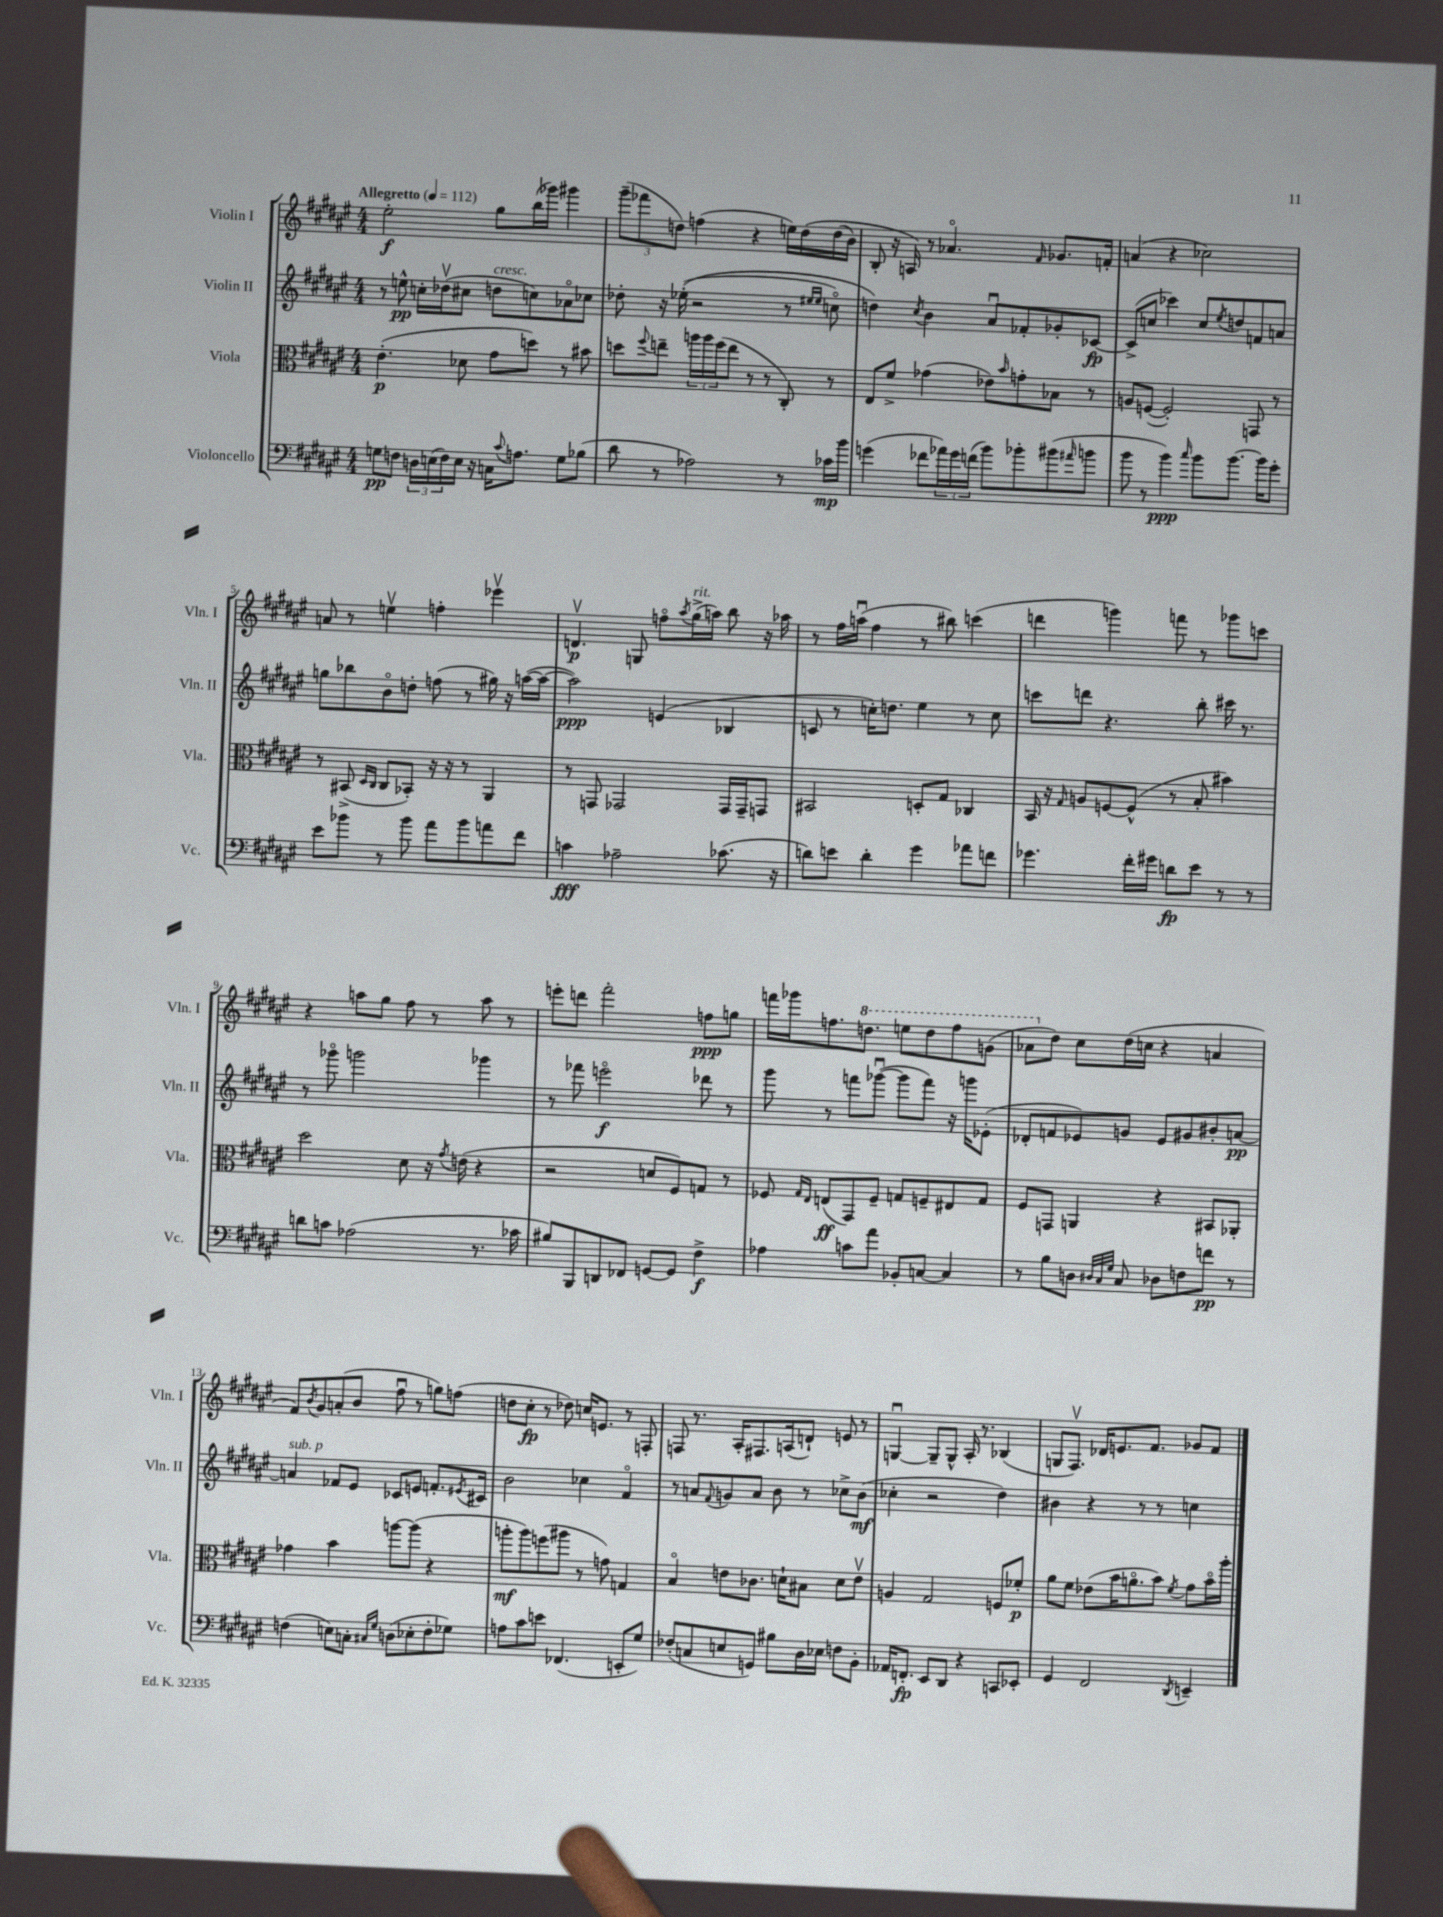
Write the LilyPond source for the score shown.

<<
\new StaffGroup <<
\new Staff = "s0" \with { instrumentName = "Violin I" shortInstrumentName = "Vln. I" } {
    \clef treble \key fis \major \numericTimeSignature \time 4/4 \tempo "Allegretto" 4 = 112
    eis''2-.\f gis''8 b''16( ges'''16) gis'''4 |
    \tuplet 3/2 { gis'''8--( fes'''8 d''8) } f''4( r4 e''16) d''16\( d''16( b'16) |
    b8-. r16 a16\) r8 aes'4.\flageolet \grace { fis'16 } ges'8. f'16-. |
    a'4( r4 ces''2) |
    a'8 r8 e''4\upbow f''4-. ees'''4\upbow |
    d'4.\upbow\p g8 f''8\flageolet \acciaccatura { ais''8 } gis''16->^\markup { \italic "rit." }( a''16) b''8 r16 aes''16 |
    r8 fis''16 a''16\downbow( fis''4 r8 bis''8) c'''4( |
    d'''4 g'''4) f'''8 r8 ges'''8 c'''8 |
    r4 a''8 gis''8 fis''8 r8 a''8 r8 |
    e'''8-. d'''8 fis'''2-. f''8\ppp g''8 |
    f'''16 ges'''16 f''8. \ottava #1 d'''8. e'''8 d'''8 f'''8 g''8( |
    aes''8 \ottava #0 dis''8) cis''8 dis''16( c''16 r4 a'4 |
    fis'8) \acciaccatura { b'8 } gis'8 a'8-.( b'8 fis''8\downbow r8 g''8) f''8( |
    d''8 cis''8-.\fp r8 des''8) c''16 e'8. r8 f8-. |
    f8 r8. ais16-. fis8. a16( d'8-!) e'8 r8 |
    g4~\downbow g8-- g8-^ ais16-. r8. bes4( |
    g8 fis8.\upbow) des'16 e'8. fis'8. ges'8 fis'8 \bar "|." |
}
\new Staff = "s1" \with { instrumentName = "Violin II" shortInstrumentName = "Vln. II" } {
    \clef treble \key fis \major \numericTimeSignature \time 4/4
    r8 e''8-^\pp c''16-. des''16\upbow( cis''8 d''8^\markup { \italic "cresc." } c''8) aes'8\flageolet ces''8 |
    des''8-. r16 ees''16-.(\( r2 r8 \grace { eis''16 eis''16 } c''8\flageolet) |
    d''4\) \acciaccatura { cis''8 } b'4 ais'8\downbow fes'8-. ges'8-. ces'8~\fp |
    ces'8->( c''8 ces'''4) c''8 \acciaccatura { eis''8 } d''8 f'8 a'8 |
    g''8 bes''8 b'8\flageolet d''8-. f''8( r8 gis''16) r16 a''16~( a''16~ |
    a''2\ppp) e'4( bes4 |
    c'8 r8 c''16-.) d''8. eis''4 r8 c''8 |
    c'''8 d'''8 r4. b''8-. cis'''16 r8. |
    r8 ges'''8\flageolet g'''2 ges'''4 |
    r8 fes'''8 e'''2\flageolet\f des'''8 r8 |
    gis'''8 r8 f'''8 ges'''8~\downbow( ges'''8 f'''8) r16 g'''16 ees'8-.( |
    des'8-. f'8 ees'8) g'8 ees'8 gis'8 bis'8-. a'8~\pp |
    a'4^\markup { \italic "sub. p" } fes'8 eis'8 ces'8 e'8 f'8.-. \acciaccatura { eis'8 } cis'16 |
    b'2 ces''4 fis'4\flageolet |
    r8 a'8 \appoggiatura { fis'8 } g'8 a'8 b'8 r8 ces''8-> b'8\mf( |
    ces''4-. r2 dis''4) |
    bis'4 r4 r8 r8 c''4 \bar "|." |
}
\new Staff = "s2" \with { instrumentName = "Viola" shortInstrumentName = "Vla." } {
    \clef alto \key fis \major \numericTimeSignature \time 4/4
    eis'4.-.\p( des'8 gis'8 d''8) r8 bis'8 |
    d''8 \appoggiatura { fis''8 } e''8-- \tuplet 3/2 { a''16 a''16 fis''16( } e''8 r8 r8 cis8-.) r8 |
    eis8 fis'8-> ges'4( ees'8) \grace { b'16 } g'8-. bes8 r8 |
    a8 f8~( f2-.) g,8 r8 |
    r8 bis,8->( \grace { dis16 cis16 } cis8 bes,8-.) r16 r16 r8 ais,4 |
    r8 g,8 ges,2 ges,16 ges,16-- g,8 |
    bis,2 d8-. gis8 ces4 |
    b,16 r16 \grace { gis16 } a8 f8~ f8-^( r8 b8-. bis'4) |
    dis''2 dis'8 r16 \acciaccatura { gis'8 } e'16( r4 |
    r2 d'8 fis8) g8 r8 |
    fes8 \grace { gis16 eis16 } e8\ff( gis,8) fes8-- g8 f8-- eis8 g8 |
    fis8 g,8 a,4 r4 bis,8 aes,8-. |
    ges'4 b'4 a''8~ a''8( r4 |
    a''8-.\mf a''8) f''8( ais''8 r8 g'8) g4 |
    b4\flageolet e'8 ces'8. d'16-! bis8 d'8 e'8\upbow |
    a4 gis2 f8 fes'8-.\p |
    ais'8 fis'8 ees'8( b'16 a'8.\flageolet b'8) \acciaccatura { fis'8 } gis'8 b'16\flageolet ais''16-. \bar "|." |
}
\new Staff = "s3" \with { instrumentName = "Violoncello" shortInstrumentName = "Vc." } {
    \clef bass \key fis \major \numericTimeSignature \time 4/4
    g8\pp f8 \tuplet 3/2 { d16 e16( f16) } e16 r16 c16 \appoggiatura { cis'8 } a8. g8 bes8( |
    dis'8 r8 aes2) r8 ces'16\mp b'16 |
    g'4( fes'8 \tuplet 3/2 { aes'16) g'16 f'16( } b'8) bes'8-. bis'8( \grace { ais'16 } b'8 |
    b'8 r8 b'4\ppp) \grace { cis''16 } b'8 b'8.~ b'16 gis'8-. |
    eis'8 bes'8 r8 bes'8 ais'8 bes'8 a'8 fis'8 |
    c'4\fff aes2-- ces'8.( r16 |
    d'8) e'8 d'4-. gis'4 aes'8 f'8 |
    ges'4. fis'16-. gis'16 d'8\fp eis'8 r8 r8 |
    d'8 c'8 aes2( r8. ces'16 |
    bis8) b,,8 d,8 fes,8 g,8~ g,8 fis4->\f |
    aes4 c'8 ais'8 bes,8-. c8~ c4 |
    r8 b8 d8 \grace { dis32 cis32 gis32 } cis8 des8 f8 f'8\pp r8 |
    f4( e8) c8-. \grace { cis16 gis16 } d8( ees8-. f8-. ges8) |
    a8 cis'8 e'8 fes,4.( e,8-. gis8) |
    fes8-.( c8 e8 g,8) bis8 dis16 ees16 f8 b,8-. |
    aes,16 f,8.-.\fp eis,8 dis,8 r4 c,8 ees,8-. |
    gis,4 fis,2 \acciaccatura { dis,8 } e,4-- \bar "|." |
}
>>
>>
